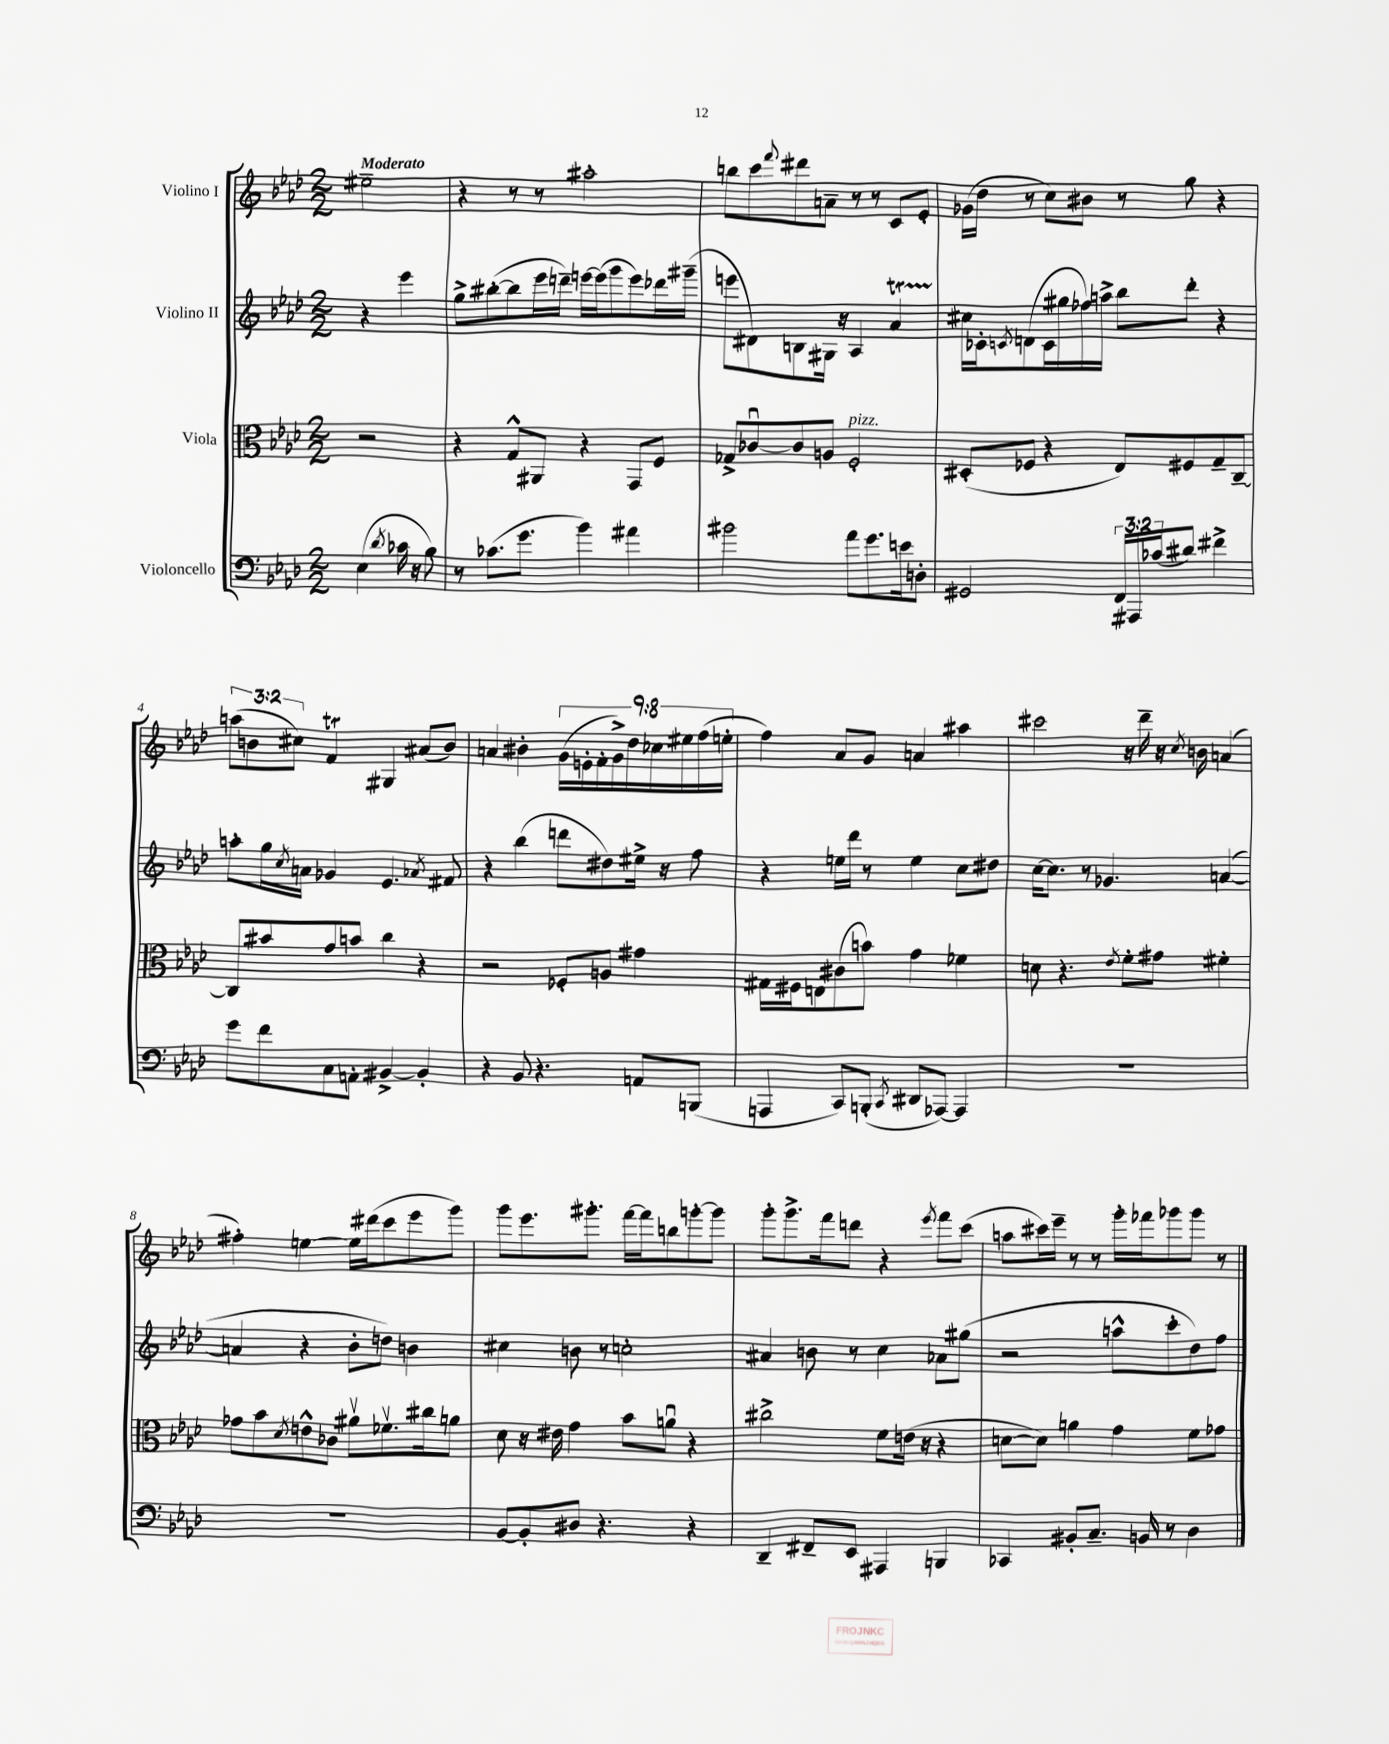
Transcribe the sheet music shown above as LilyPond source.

<<
\new StaffGroup <<
\new Staff = "s0" \with { instrumentName = "Violino I" } {
    \clef treble \key aes \major \numericTimeSignature \time 2/2 \override Staff.TupletNumber.text = #tuplet-number::calc-fraction-text \partial 2 \tempo "Moderato"
    eis''2-- |
    r4 r8 r8 ais''2-. |
    b''8 c'''8 \appoggiatura { f'''8 } dis'''8 a'8-- r8 r8 c'8 ees'8-. |
    ges'16( des''16 r8 c''8) bis'8 r8 g''8 r4 |
    \tuplet 3/2 { a''8( b'8 cis''8) } f'4\trill gis4 ais'8( b'8) |
    a'4 bis'4-. \tuplet 9/8 { g'16( e'16-. f'16-. g'16->) des''16 ces''16 eis''16 f''16( e''16-. } |
    f''4) aes'8 g'8 a'4 ais''4 |
    cis'''2 r16 des'''16-- r16 \acciaccatura { c''8 } b'16 a'4( |
    fis''4-.) e''4~ e''16 dis'''16( c'''8 ees'''8 g'''8) |
    g'''8 ees'''8. gis'''8.-. f'''16~ f'''16 b''8 g'''8~-. g'''8 |
    g'''8-. g'''8.-> f'''16 d'''8 r4 \acciaccatura { ees'''8 } f'''8 c'''8( |
    a''8 cis'''16) ees'''16-- r8 r8 g'''16-. fes'''16 ges'''8 ges'''8 r8 \bar "|." |
}
\new Staff = "s1" \with { instrumentName = "Violino II" } {
    \clef treble \key aes \major \numericTimeSignature \time 2/2 \partial 2
    r4 ees'''4 |
    g''8-> bis''8~-.( bis''8 ees'''16 d'''16--) e'''16~ e'''16( g'''8 e'''8) des'''16 gis'''16--( |
    e'''8 dis'8) b8 gis16 r16 aes4 aes'4\startTrillSpan |
    cis''16\stopTrillSpan ces'16-. \acciaccatura { c'8 } d'8( c'16 gis''16 fes''16) a''16-> bes''8 des'''8-. r4 |
    a''8-. g''16 \acciaccatura { c''8 } a'16 ges'4 ees'4. \acciaccatura { aes'8 } fis'8 |
    r4 bes''4( d'''8 dis''8) eis''16-> r16 f''8 |
    r4 e''16 des'''16 r8 e''4 c''8 dis''8 |
    c''16~ c''8. r8 ges'4. a'4~( |
    a'4 r4 bes'8-. d''8) b'4 |
    cis''4 b'8 r8 c''2-. |
    ais'4 b'8 r8 c''4 aes'8 gis''8( |
    r2 a''8-^ c'''8-. des''8) f''8 \bar "|." |
}
\new Staff = "s2" \with { instrumentName = "Viola" } {
    \clef alto \key aes \major \numericTimeSignature \time 2/2 \partial 2
    r2 |
    r4 g8-^ ais,8 r4 g,8 f8 |
    ges8-> ces'8~\downbow ces'8 a8 f2-.^\markup { \italic "pizz." } |
    dis8-.( fes8 r4 ees8) fis8 g8-- c8~-- |
    c8 bis'8 g'8 b'8 c''4 r4 |
    r2 fes8-. a8 gis'4 |
    gis16 fis16 e8 cis'8( b'8) g'4 fes'4 |
    d'8 r4. \acciaccatura { ees'8 } f'8-. gis'8 fis'4-. |
    ges'8 bes'8 \acciaccatura { des'8 } e'8-^ ces'8 ais'8\upbow fes'8.\upbow cis''16 a'8 |
    des'8 r16 eis'16 g'4 bes'8 a'8\downbow r4 |
    cis''2-> f'8 e'16( r16 r4 |
    d'8~ d'8) a'4 g'4 f'8 ges'8 \bar "|." |
}
\new Staff = "s3" \with { instrumentName = "Violoncello" } {
    \clef bass \key aes \major \numericTimeSignature \time 2/2 \override Staff.TupletNumber.text = #tuplet-number::calc-fraction-text \partial 2
    ees4( \acciaccatura { des'8 } ces'16 r16 bes8) |
    r8 ces'8.( g'8. bes'4) ais'4 |
    bis'2 aes'8 g'8. e'16 d8-. |
    gis,2 \tuplet 3/2 { f,16 ais,,16 ces'16( } dis'8) fis'4-> |
    g'8 f'8 c8 a,8-. bis,4~-> bis,4-. |
    r4 bes,8 r4. a,8 b,,8( |
    a,,4 c,8) b,,8-.( \acciaccatura { c,8 } dis,8 aes,,8~) aes,,4 |
    R1 |
    R1 |
    bes,8~ bes,8-. dis8 r4. r4 |
    des,4-- fis,8-- ees,8 ais,,4 b,,4 |
    ces,4 bis,8-. c8.-- b,16 r8 des4 \bar "|." |
}
>>
>>
